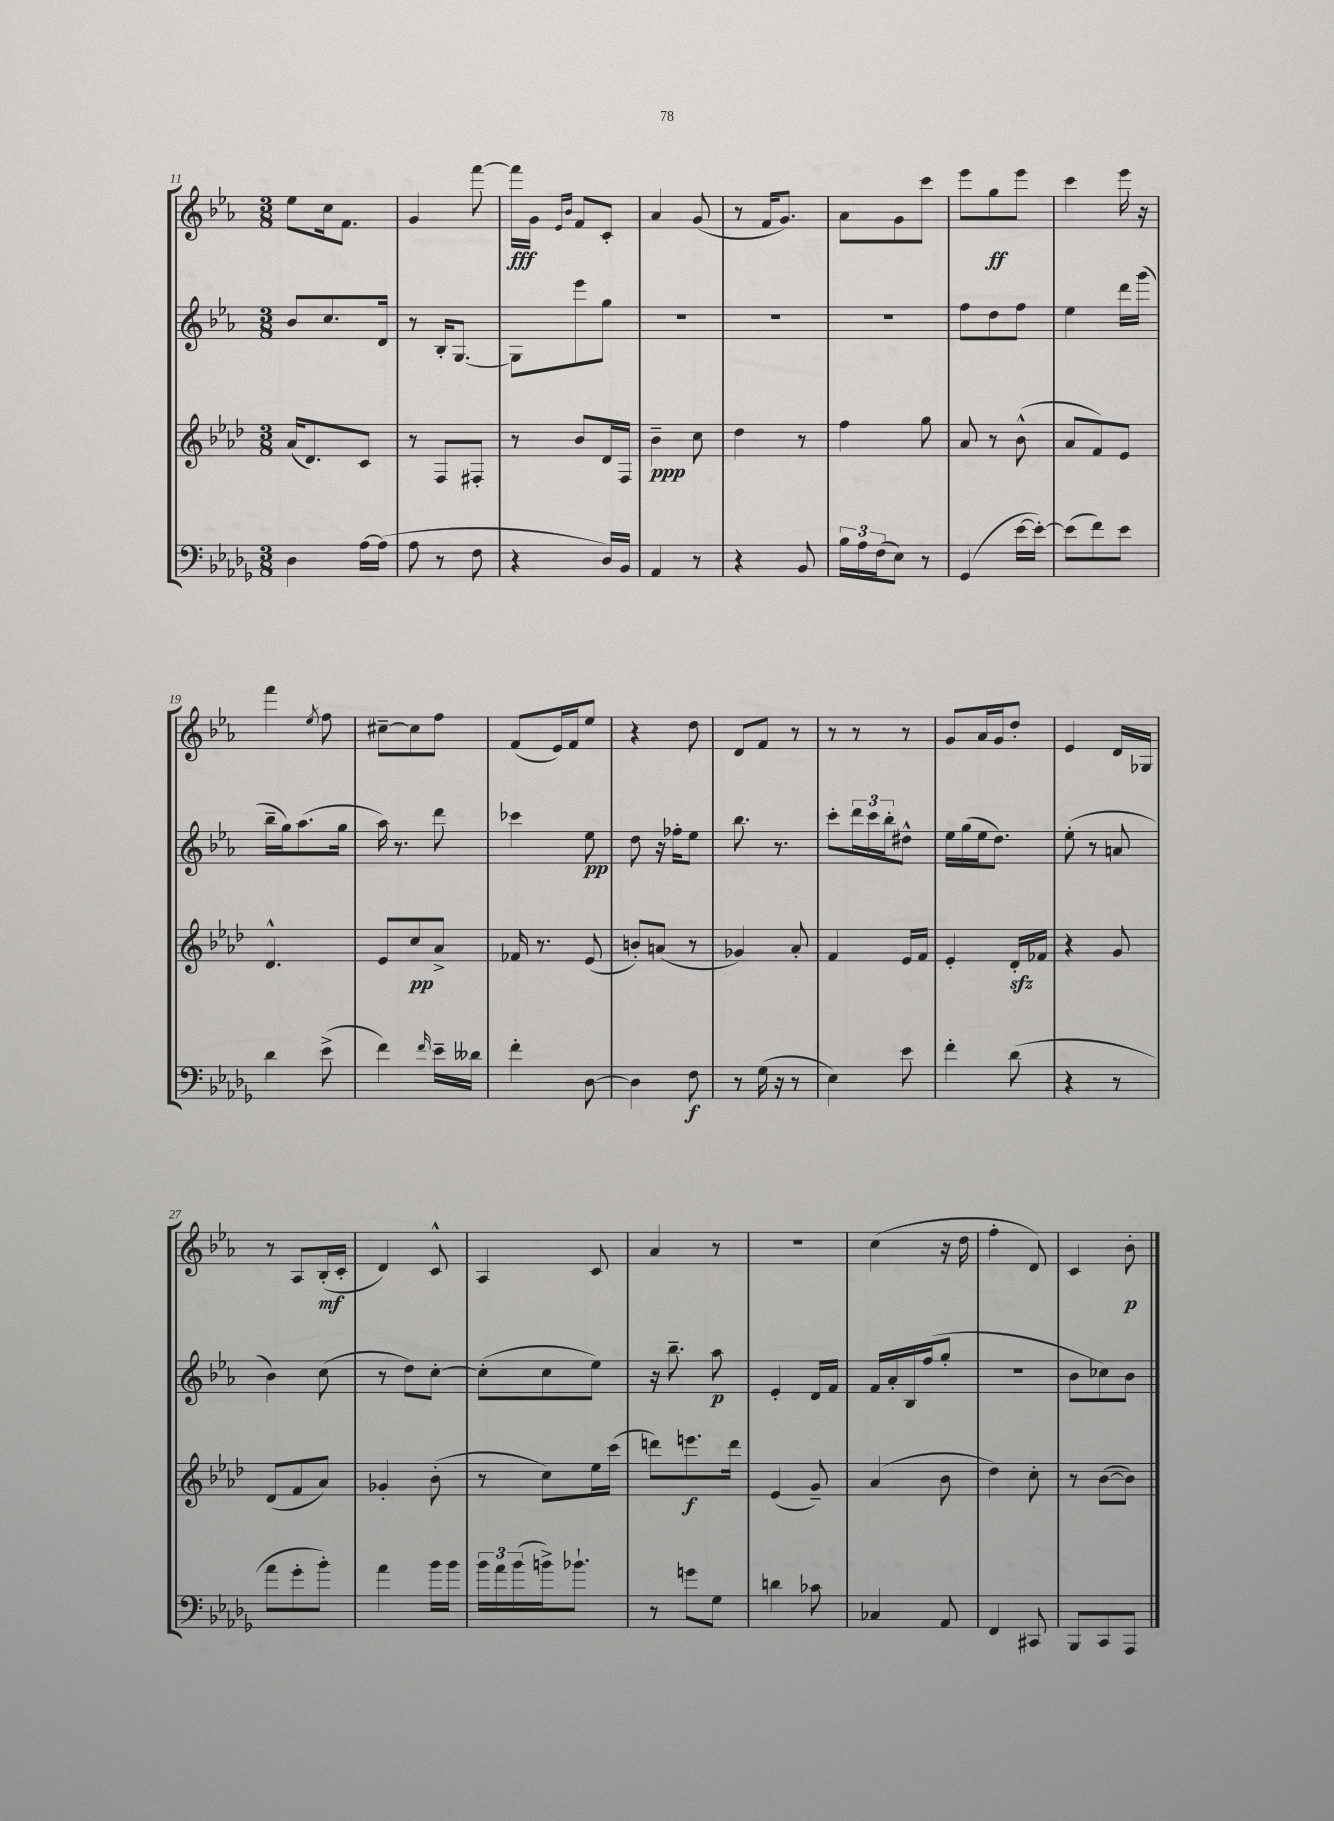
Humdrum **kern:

**kern	**kern	**kern	**kern
*staff4	*staff3	*staff2	*staff1
*clefF4	*clefG2	*clefG2	*clefG2
*k[b-e-a-d-g-]	*k[b-e-a-d-]	*k[b-e-a-]	*k[b-e-a-]
*M3/8	*M3/8	*M3/8	*M3/8
4D-	(16a-	8b-	8ee-
.	8.d-)	.	.
.	.	8.cc	16cc
.	.	.	8.f
[16A-	8c	.	.
(16A-]	.	16d	.
=	=	=	=
8A-	8r	8r	4g
8r	8F	16B-'	.
.	.	[8.G	.
8F	8F#'	.	[8fff
=	=	=	=
4r	8r	8G]	16fff]
.	.	.	16g
.	.	.	16qqe-
.	.	.	16qqb-
.	8b-	8eee-	8f
16D-)	16d-	8gg	8c'
16BB-	16F	.	.
=	=	=	=
4AA-	4b-~	4.r	4a-
8r	8cc	.	(8g
=	=	=	=
4r	4dd-	4.r	8r
.	.	.	16f
.	.	.	8.g)
8BB-	8r	.	.
=	=	=	=
24B-	4ff	4.r	8a-
24A-	.	.	.
(24F	.	.	.
8E-)	.	.	8g
8r	8gg	.	8ccc
=	=	=	=
(4GG-	8a-	8ff	8eee-
.	8r	8dd	8gg
[16e-	(8b-^^	8ff	8eee-
16e-'_)	.	.	.
=	=	=	=
(8e-]	8a-	4ee-	4ccc
8f)	8f)	.	.
8e-	8e-	16ddd	16eee-
.	.	(16ggg	16r
=	=	=	=
4d-	4.d-^^	16bb-~	4fff
.	.	16gg)	.
.	.	(8.aa-	.
.	.	.	8qee-
(8e-^	.	.	8ff
.	.	16gg	.
=	=	=	=
4f)	8e-	16aa-)	[8cc#~
.	.	8.r	.
.	8cc	.	8cc#]
16qqf	.	.	.
16e-~	8a-^	8ddd	8ff
16d--	.	.	.
=	=	=	=
4f'	16f-	4ccc-	(8f
.	8.r	.	.
.	.	.	16e-)
.	.	.	16f
[8D-	(8e-	8ee-	8ee-
=	=	=	=
4D-]	8b')	8dd	4r
.	(8a	16r	.
.	.	16ff-'	.
8F	8r	8ee-	8dd
=	=	=	=
8r	4g-)	8.bb-	8d
(16G-	.	.	8f
16r	.	8.r	.
8r	8a-'	.	8r
=	=	=	=
4E-)	4f	8ccc'	8r
.	.	24ddd	8r
.	.	24ccc	.
.	.	24bb-'	.
8e-	16e-	8dd#^^	8r
.	16f	.	.
=	=	=	=
4f'	4e-'	16ee-	8g
.	.	(16gg	.
.	.	16ee-	16a-
.	.	8.dd)	16g
(8d-	16d-'	.	8dd'
.	16f-	.	.
=	=	=	=
4r	4r	(8ee-'	4e-
.	.	8r	.
8r	8g	8a	16d
.	.	.	16G-
=	=	=	=
8a-	(8d-	4b-)	8r
8g-'	8f	.	8A-
8b-')	8a-)	(8cc	(16B-'
.	.	.	16c'
=	=	=	=
4a-	4g-'	8r	4d)
.	.	8dd)	.
16b-	(8b-'	[8cc'	8c^^
16b-	.	.	.
=	=	=	=
24b-	8r	(8cc']	4A-
24a-	.	.	.
(24b-	.	.	.
16b^)	8cc)	8cc	.
8.b-`	.	.	.
.	16ee-	8ee-)	8c
.	(16ccc	.	.
=	=	=	=
8r	8ddd)	16r	4a-
.	.	8.bb-~	.
8g	8.eee	.	.
8G-	.	8aa-	8r
.	16ddd	.	.
=	=	=	=
4d	(4e-	4e-'	4.r
8c-	8g~)	16d	.
.	.	16f	.
=	=	=	=
4C-	(4a-	16f	(4cc
.	.	16a-'	.
.	.	16B-	.
.	.	(16ff	.
8AA-	8b-	8gg'	16r
.	.	.	16dd
=	=	=	=
4FF	4dd-)	4.r	4ff'
8CC#	8cc'	.	8d)
=	=	=	=
8BBB-	8r	8b-	4c
8CC	([8b-	8cc-)	.
8AAA-	8b-])	8b-	8b-'
==	==	==	==
*-	*-	*-	*-
